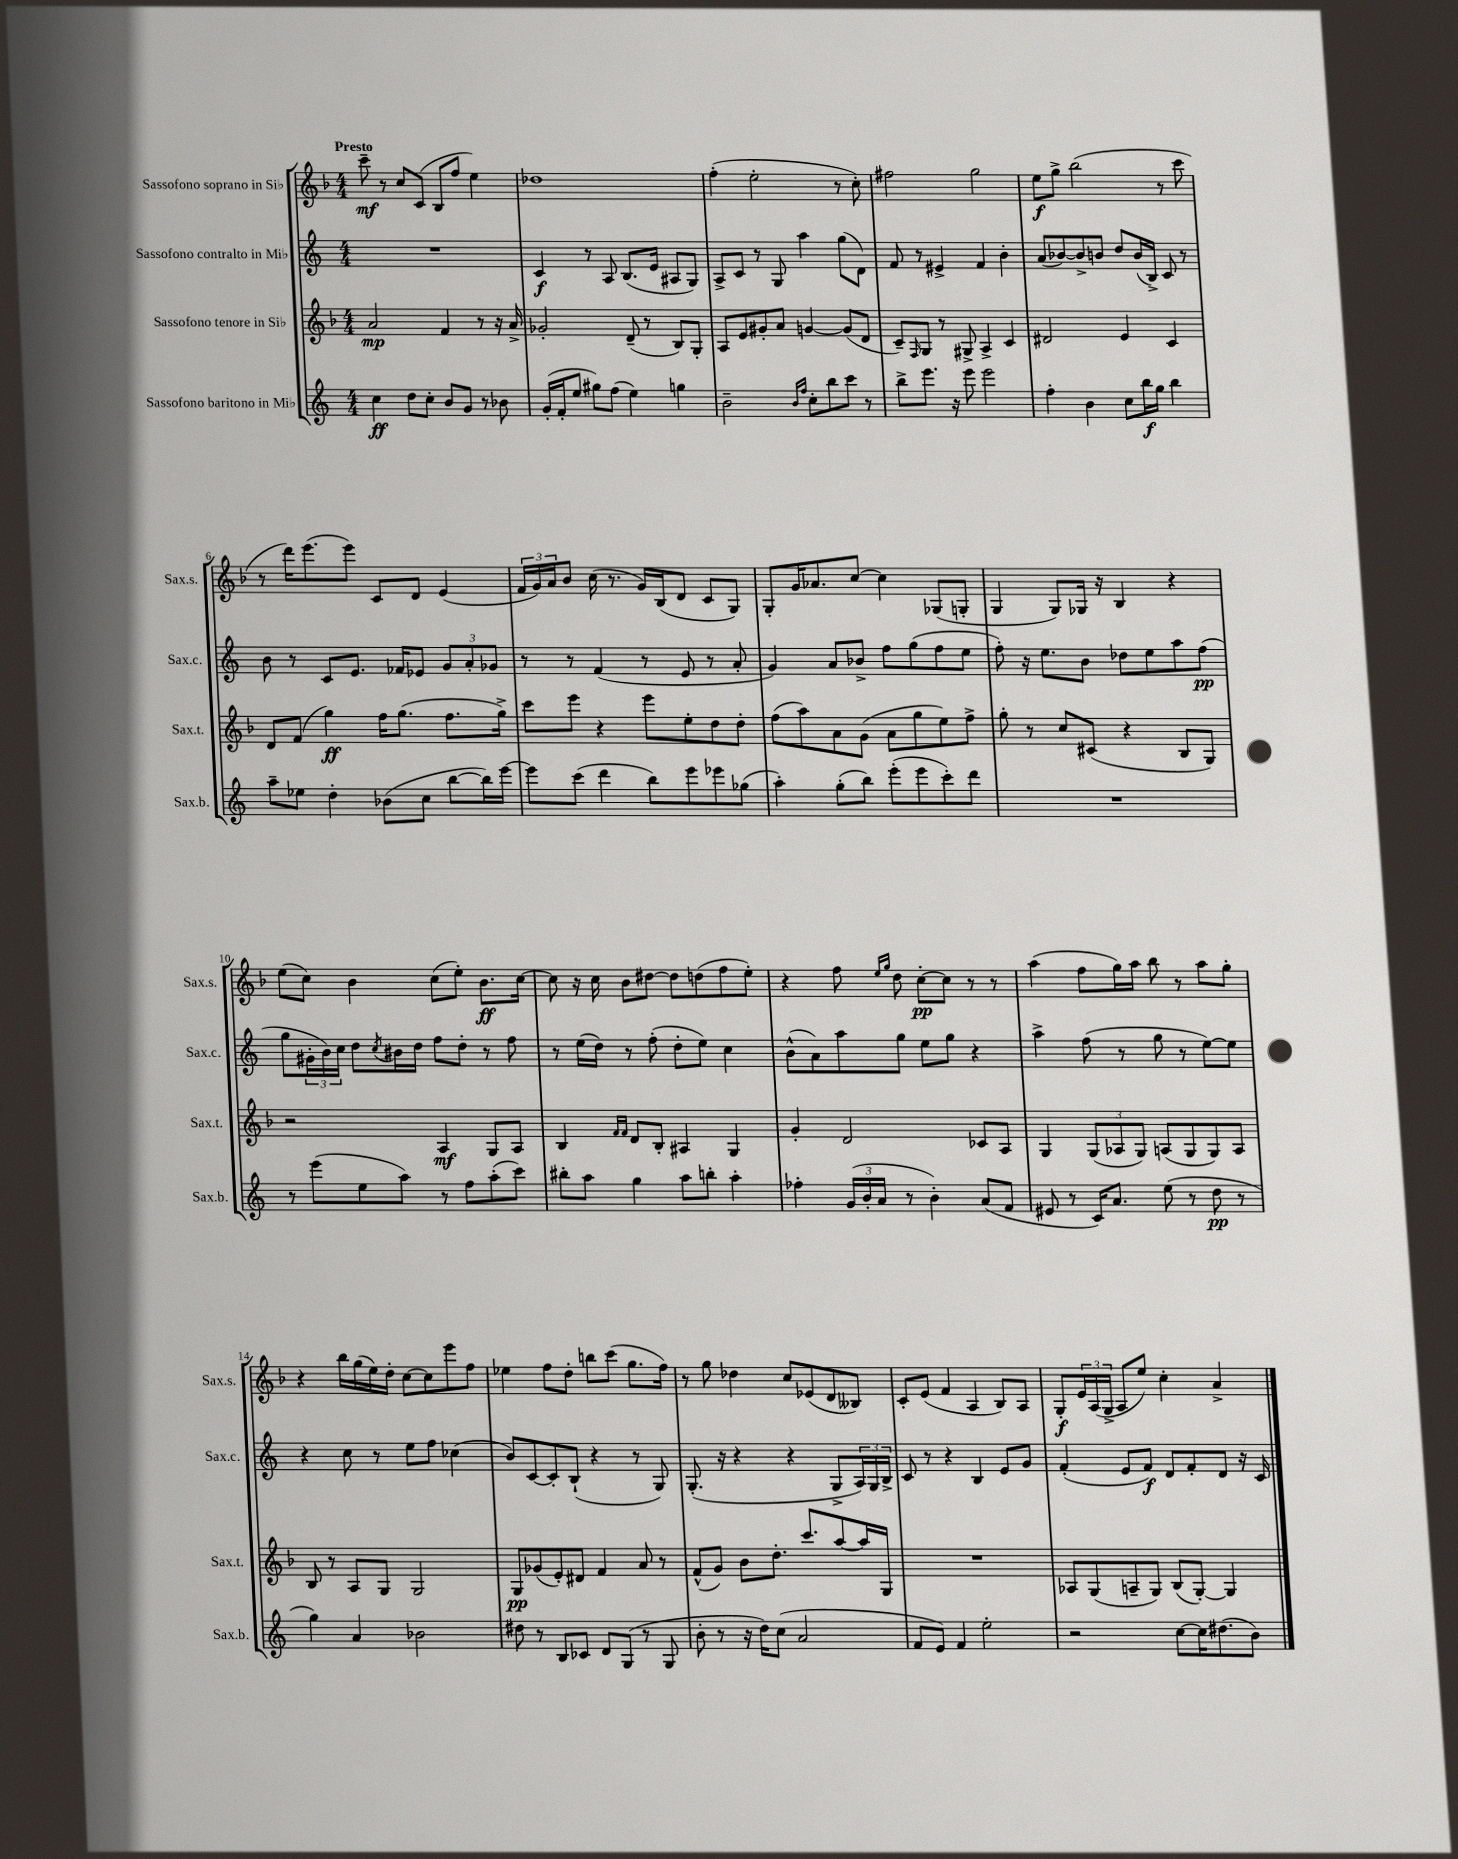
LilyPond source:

<<
\new StaffGroup <<
\new Staff = "s0" \with { instrumentName = "Sassofono soprano in Sib" shortInstrumentName = "Sax.s." } {
    \clef treble \key f \major \numericTimeSignature \time 4/4 \tempo "Presto"
    c'''8--\mf r8 c''8 c'8( bes8 f''8 e''4) |
    des''1 |
    f''4-.( e''2-. r8 c''8-.) |
    fis''2 g''2 |
    e''8\f g''8-> bes''2( r8 c'''8 |
    r8 d'''16) e'''8.( e'''8) c'8 d'8 e'4( |
    \tuplet 3/2 { f'16 g'16) a'16 } bes'8 c''16( r8. g'16) bes16( d'8 c'8 g8) |
    g8-. g'16 aes'8. c''8~ c''4 ges8( g8-. |
    g4 g8) ges16 r16 bes4 r4 |
    e''8( c''8) bes'4 c''8( e''8-.) bes'8.\ff c''16~ |
    c''8 r16 c''16 bes'8 dis''8~ dis''8 d''8( f''8 e''8-.) |
    r4 f''8 \grace { e''16 g''16 } d''8 c''8~-.\pp c''8 r8 r8 |
    a''4( f''8 g''16) a''16 bes''8 r8 a''8 g''8-. |
    r4 bes''16 g''16( e''16) d''16-. c''8~ c''8 e'''8 f''8 |
    ees''4 f''8 d''8-. b''8 c'''8( g''8. f''16) |
    r8 g''8 des''4 c''8 ees'8( d'8 beses8) |
    c'8-. e'8( f'4 a4 bes8) a8 |
    g8-.\f \tuplet 3/2 { e'16 a16( g16-> } a8 e''8) c''4-. a'4-> \bar "|." |
}
\new Staff = "s1" \with { instrumentName = "Sassofono contralto in Mib" shortInstrumentName = "Sax.c." } {
    \clef treble \key c \major \numericTimeSignature \time 4/4
    R1 |
    c'4\f r8 a8 b8.( e'16 ais8 g8) |
    a8-> c'8 r8 g8 a''4 g''8( d'8) |
    f'8 r8 eis'4-> f'4 b'4-. |
    a'8( bes'8~) bes'8-> b'8 d''8 b'16( b16->) c'8 r8 |
    b'8 r8 c'8 e'8. fes'16 ees'8 \tuplet 3/2 { g'8 a'8-. ges'8 } |
    r8 r8 f'4( r8 e'8 r8 a'8-. |
    g'4) a'8 bes'8-> f''8 g''8( f''8 e''8 |
    f''8-.) r16 e''8. b'8 des''8 e''8 a''8 f''8\pp( |
    g''8 \tuplet 3/2 { gis'16-. b'16) c''16 } d''8 \acciaccatura { c''8 } bis'16 d''16 f''8 d''8-. r8 f''8 |
    r8 e''16( d''16) r8 f''8-.( d''8-. e''8) c''4 |
    b'8-^( a'8) a''8 g''8 e''8 g''8 r4 |
    a''4-> f''8( r8 g''8 r8 e''8~) e''8 |
    r4 c''8 r8 e''8 f''8 ces''4( |
    b'8) c'8~ c'8-. b8-!( r4 r8 g8) |
    g8.-.( r16 r4 r4 g8-> \tuplet 3/2 { a16) g16 b16-> } |
    c'8 r8 r4 b4 e'8 g'8 |
    f'4-.( e'8 f'8\f) d'8 f'8-. d'8 r16 c'16 \bar "|." |
}
\new Staff = "s2" \with { instrumentName = "Sassofono tenore in Sib" shortInstrumentName = "Sax.t." } {
    \clef treble \key f \major \numericTimeSignature \time 4/4
    a'2\mp f'4 r8 r16 a'16-> |
    ges'2-. d'8--( r8 bes8) g8-. |
    a8 e'8 gis'8-. a'8 g'4~ g'8( d'8 |
    c'8--) \grace { f16 } g8 r8 gis8-> a4-> c'4 |
    dis'2 e'4 c'4 |
    d'8 f'8( g''4\ff) f''16 g''8.( f''8. g''16->) |
    c'''8 e'''8 r4 e'''8 e''8-. d''8 d''8-. |
    f''8( a''8) a'8 g'8( a'8 g''8 e''8) f''8-> |
    g''8-. r8 c''8 cis'8( r4 bes8 g8) |
    r2 a4\mf g8 a8 |
    bes4 \grace { f'16 f'16 } d'8 bes8-. ais4 g4 |
    g'4-. d'2 ces'8 a8 |
    g4 \tuplet 3/2 { g8( aes8 g8) } a8( g8 g8) a8 |
    bes8 r8 a8 g8 g2 |
    g8\pp ges'8( e'8-.) dis'8 f'4 a'8 r8 |
    f'8-^( g'8) bes'8 d''8.-. c'''8. a''8~ a''16 g16 |
    R1 |
    aes8 g8( a8-- g8) bes8( g8~-.) g4 \bar "|." |
}
\new Staff = "s3" \with { instrumentName = "Sassofono baritono in Mib" shortInstrumentName = "Sax.b." } {
    \clef treble \key c \major \numericTimeSignature \time 4/4
    c''4\ff d''8 c''8-. b'8 g'8 r8 bes'8 |
    g'16-.( f'16-. e''8 gis''8) f''8( e''4) g''4 |
    b'2-- \grace { b'16 f''16 } c''8-. b''8 c'''8 r8 |
    b''8-> e'''8. r16 e'''8 e'''2 |
    f''4-. b'4 c''8 b''16\f g''16 b''4 |
    a''8-- ees''8 d''4-. bes'8( c''8 b''8~ b''16) e'''16~ |
    e'''8 c'''8( d'''4 b''8) e'''8 ees'''8 ges''8( |
    a''4-.) g''8-.( b''8) e'''8-.( e'''8 c'''8-.) d'''8 |
    R1 |
    r8 e'''8( e''8 a''8) r8 f''8 a''8-.( c'''8) |
    bis''8-. a''8 g''4 a''8 b''8-. a''4-. |
    fes''4-. \tuplet 3/2 { g'16( b'16-. a'16 } r8 b'4-.) a'8( f'8 |
    eis'8 r8 c'16) a'8. e''8( r8 d''8\pp r8 |
    g''4) a'4 bes'2 |
    dis''8 r8 b8 ces'8 d'8 g8( r8 g8 |
    b'8-. r8 r16 d''16) c''8( a'2 |
    f'8 e'8) f'4 e''2-. |
    r2 c''8~ c''16 dis''8.( b'8) \bar "|." |
}
>>
>>
